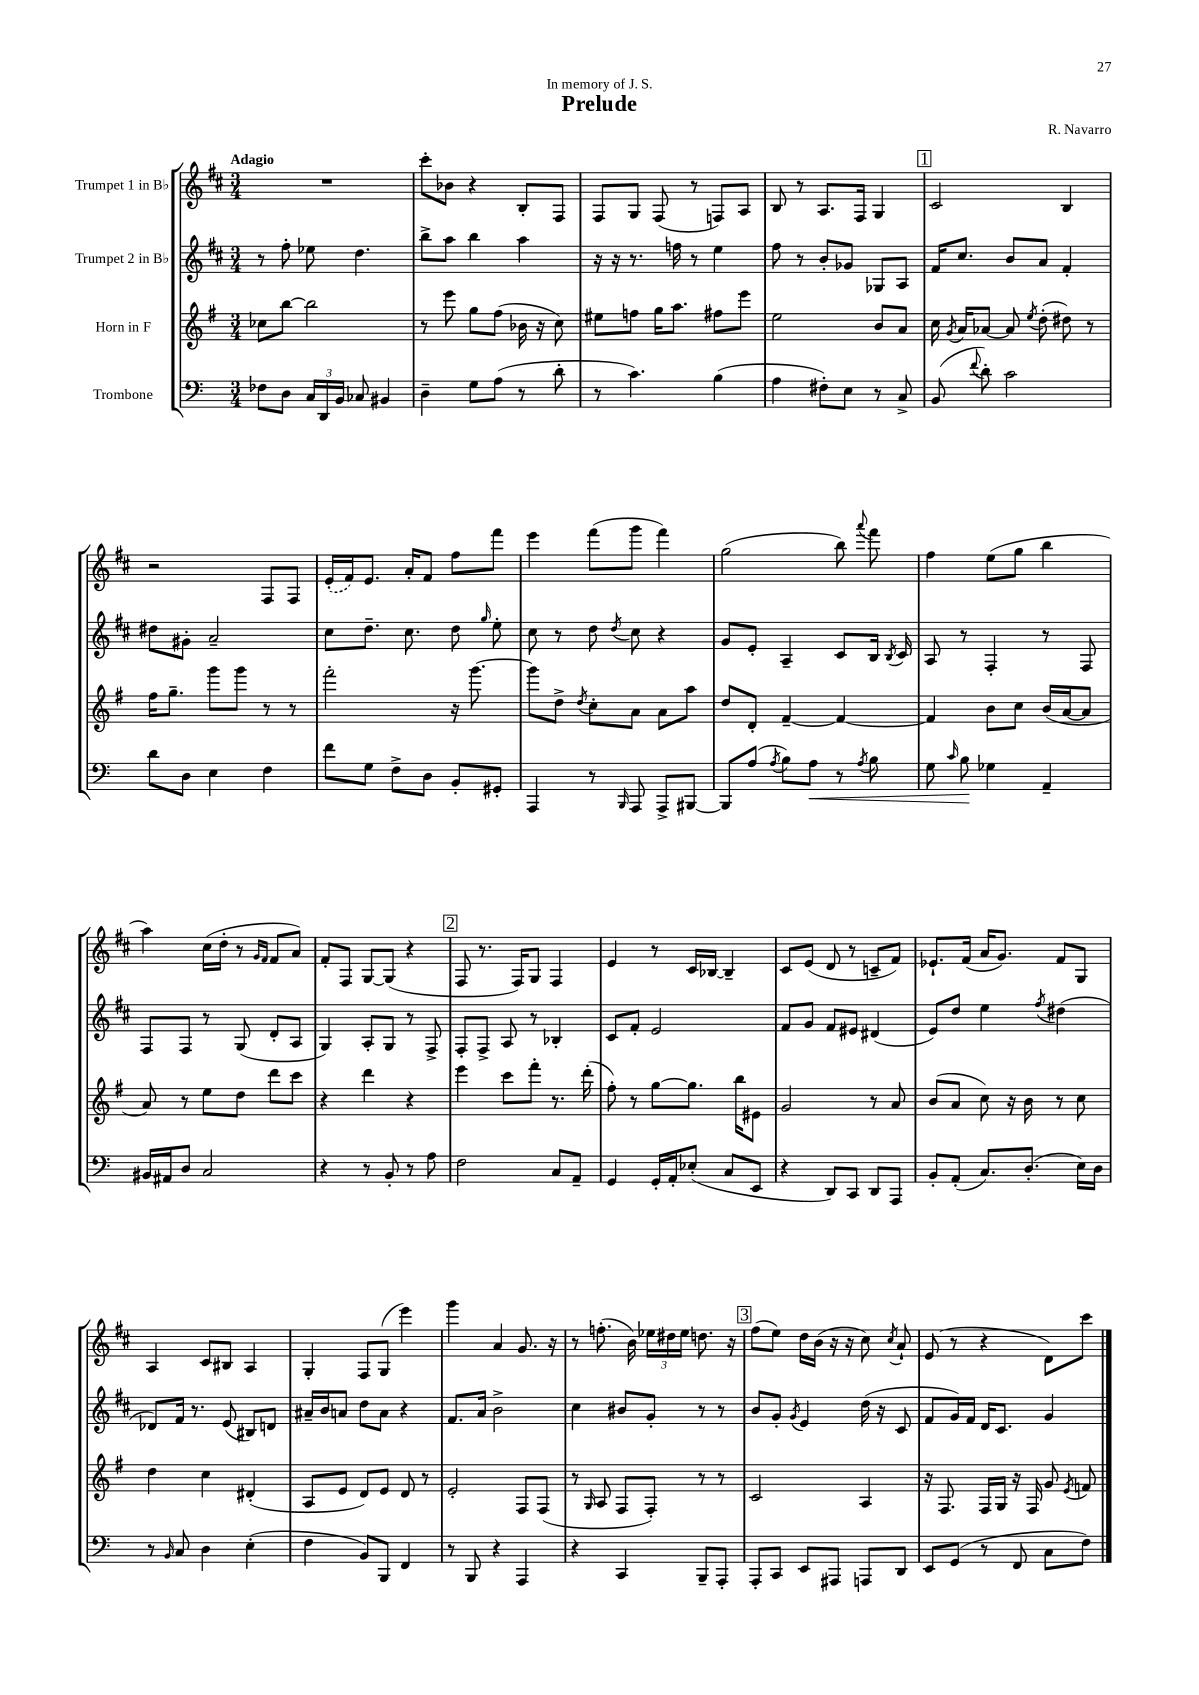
\header { title = "Prelude" composer = "R. Navarro" dedication = "In memory of J. S." }
<<
\new StaffGroup <<
\new Staff = "s0" \with { instrumentName = "Trumpet 1 in Bb" } {
    \clef treble \key d \major \numericTimeSignature \time 3/4 \tempo "Adagio"
    \autoBeamOff R2. |
    cis'''8[-. bes'8] r4 b8[-. fis8] |
    fis8[ g8] fis8( r8 f8[) a8] |
    b8 r8 a8.[ fis16] g4 |
    \mark \markup { \box "1" } cis'2 b4 |
    r2 fis8[ fis8] |
    \once \slurDashed e'16[-.( fis'16) e'8.] a'16[-. fis'8] fis''8[ fis'''8] |
    e'''4 fis'''8[( g'''8] fis'''4) |
    g''2( b''8) \appoggiatura { a'''8 } fis'''8 |
    fis''4 e''8[( g''8] b''4 |
    a''4) cis''16[( d''16]-. r8 \grace { g'16[ fis'16] } fis'8[ a'8]) |
    fis'8[-. fis8] g8[~ g8]( r4 |
    \mark \markup { \box "2" } fis8 r8. fis16[) g8] fis4 |
    e'4 r8 cis'16[ bes16]~ bes4-- |
    cis'8[ e'8]( d'8 r8 c'8[-- fis'8]) |
    ees'8.[-! fis'16]( a'16[ g'8.]) fis'8[ g8] |
    a4 cis'8[ bis8] a4 |
    g4-. fis8[ g8]( e'''4) |
    g'''4 a'4 g'8. r16 |
    r8 f''8.-.( b'16) \tuplet 3/2 { ees''16[ dis''16 ees''16] } d''8. r16 |
    \mark \markup { \box "3" } fis''8[( e''8]) d''16[ b'16]( r16 r16 cis''8) \acciaccatura { cis''8 } a'8-! |
    e'8( r8 r4 d'8[) cis'''8] \bar "|." |
}
\new Staff = "s1" \with { instrumentName = "Trumpet 2 in Bb" } {
    \clef treble \key d \major \numericTimeSignature \time 3/4
    \autoBeamOff r8 fis''8-. ees''8 d''4. |
    b''8[-> a''8] b''4 a''4 |
    r16 r16 r8. f''16 r8 e''4 |
    fis''8 r8 b'8[-. ges'8] ges8[ a8] |
    \mark \markup { \box "1" } fis'16[ cis''8.] b'8[ a'8] fis'4-. |
    dis''8[ gis'8]-. a'2-- |
    cis''8[ d''8.]-- cis''8. d''8 \grace { g''16 } e''8-. |
    cis''8 r8 d''8 \acciaccatura { d''8 } cis''8 r4 |
    g'8[ e'8]-. a4-- cis'8[ b16] \acciaccatura { b8 } cis'16 |
    a8 r8 fis4-. r8 fis8 |
    fis8[ fis8] r8 g8( d'8[-. a8] |
    g4) a8[-. g8] r8 fis8-> |
    \mark \markup { \box "2" } fis8[-. fis8]-> a8 r8 bes4-. |
    cis'8[ fis'8]-. e'2 |
    fis'8[ g'8] fis'8[ eis'8] dis'4( |
    e'8[) d''8] e''4 \acciaccatura { fis''8 } dis''4( |
    des'8[) fis'16] r8. e'8( bis8[) d'8] |
    ais'16[-- b'16 a'8] d''8[ a'8] r4 |
    fis'8.[ a'16] b'2-> |
    cis''4 bis'8[ g'8]-. r8 r8 |
    \mark \markup { \box "3" } b'8[ g'8]-. \acciaccatura { g'8 } e'4 d''16( r16 cis'8 |
    fis'8[ g'16) fis'16] d'16[ cis'8.] g'4 \bar "|." |
}
\new Staff = "s2" \with { instrumentName = "Horn in F" } {
    \clef treble \key g \major \numericTimeSignature \time 3/4
    \autoBeamOff ces''8[ b''8]~ b''2 |
    r8 e'''8 g''8[ fis''8]( bes'16 r16 c''8) |
    eis''8[ f''8] g''16[ a''8.] fis''8[ e'''8] |
    e''2 b'8[ a'8] |
    \mark \markup { \box "1" } c''16 \acciaccatura { g'8 } a'16[ aes'8]~ aes'8 \acciaccatura { e''8 } d''8-.( dis''8) r8 |
    fis''16[ g''8.]-- g'''8[ g'''8] r8 r8 |
    fis'''2-. r16 g'''8.~ |
    g'''8[ d''8]-> \acciaccatura { d''8 } c''8[-. a'8] a'8[ a''8] |
    d''8[ d'8]-. fis'4~-- fis'4~ |
    fis'4 b'8[ c''8] b'16[( a'16~ a'8] |
    a'8) r8 e''8[ d''8] d'''8[ c'''8] |
    r4 d'''4 r4 |
    \mark \markup { \box "2" } e'''4 c'''8[ fis'''8]-. r8. d'''16-.( |
    fis''8-.) r8 g''8[~ g''8.] b''16[ eis'8] |
    g'2 r8 a'8 |
    b'8[( a'8] c''8) r16 b'16 r8 c''8 |
    d''4 c''4 dis'4-.( |
    a8[ e'8] d'8[) e'8] d'8 r8 |
    e'2-. fis8[ fis8]( |
    r8 \grace { g16 } a8 fis8[ fis8]-.) r8 r8 |
    \mark \markup { \box "3" } c'2 a4 |
    r16 fis8. fis16[ g16] r16 fis16 g'8 \acciaccatura { e'8 } f'8 \bar "|." |
}
\new Staff = "s3" \with { instrumentName = "Trombone" } {
    \clef bass \key c \major \numericTimeSignature \time 3/4
    \autoBeamOff fes8[ d8] \tuplet 3/2 { c16[ d,16 b,16] } ces8 bis,4 |
    d4-- g8[ a8]( r8 d'8-. |
    r8 c'4.) b4( |
    a4 fis8[-.) e8] r8 c8-> |
    \mark \markup { \box "1" } b,8( \appoggiatura { f'8 } d'8-.) c'2 |
    d'8[ d8] e4 f4 |
    f'8[ g8] f8[-> d8] b,8[-. gis,8]-. |
    a,,4 r8 \grace { b,,16 } a,,8 a,,8[-> bis,,8]~ |
    bis,,8[ a8]( \acciaccatura { a8 } b8[) a8]\< r8 \acciaccatura { a8 } b8 |
    g8 \grace { c'16 } b8\! ges4 a,4-- |
    bis,16[ ais,16 d8] c2 |
    r4 r8 b,8-. r8 a8 |
    \mark \markup { \box "2" } f2 c8[ a,8]-- |
    g,4 g,16[-. a,16-. ees8]-.( c8[ e,8] |
    r4 d,8[) c,8] d,8[ a,,8] |
    b,8[-. a,8]-.( c8.[) d8.]-.( e16[) d16] |
    r8 \grace { b,16 } c8 d4 e4-.( |
    f4 b,8[) b,,8] f,4 |
    r8 b,,8 r4 a,,4 |
    r4 c,4 b,,8[-- a,,8]-. |
    \mark \markup { \box "3" } a,,8[-. c,8] e,8[ ais,,8] a,,8[ d,8] |
    e,8[ g,8]( r8 f,8 c8[ f8]) \bar "|." |
}
>>
>>
\layout { \context { \Score \remove "Bar_number_engraver" } }
